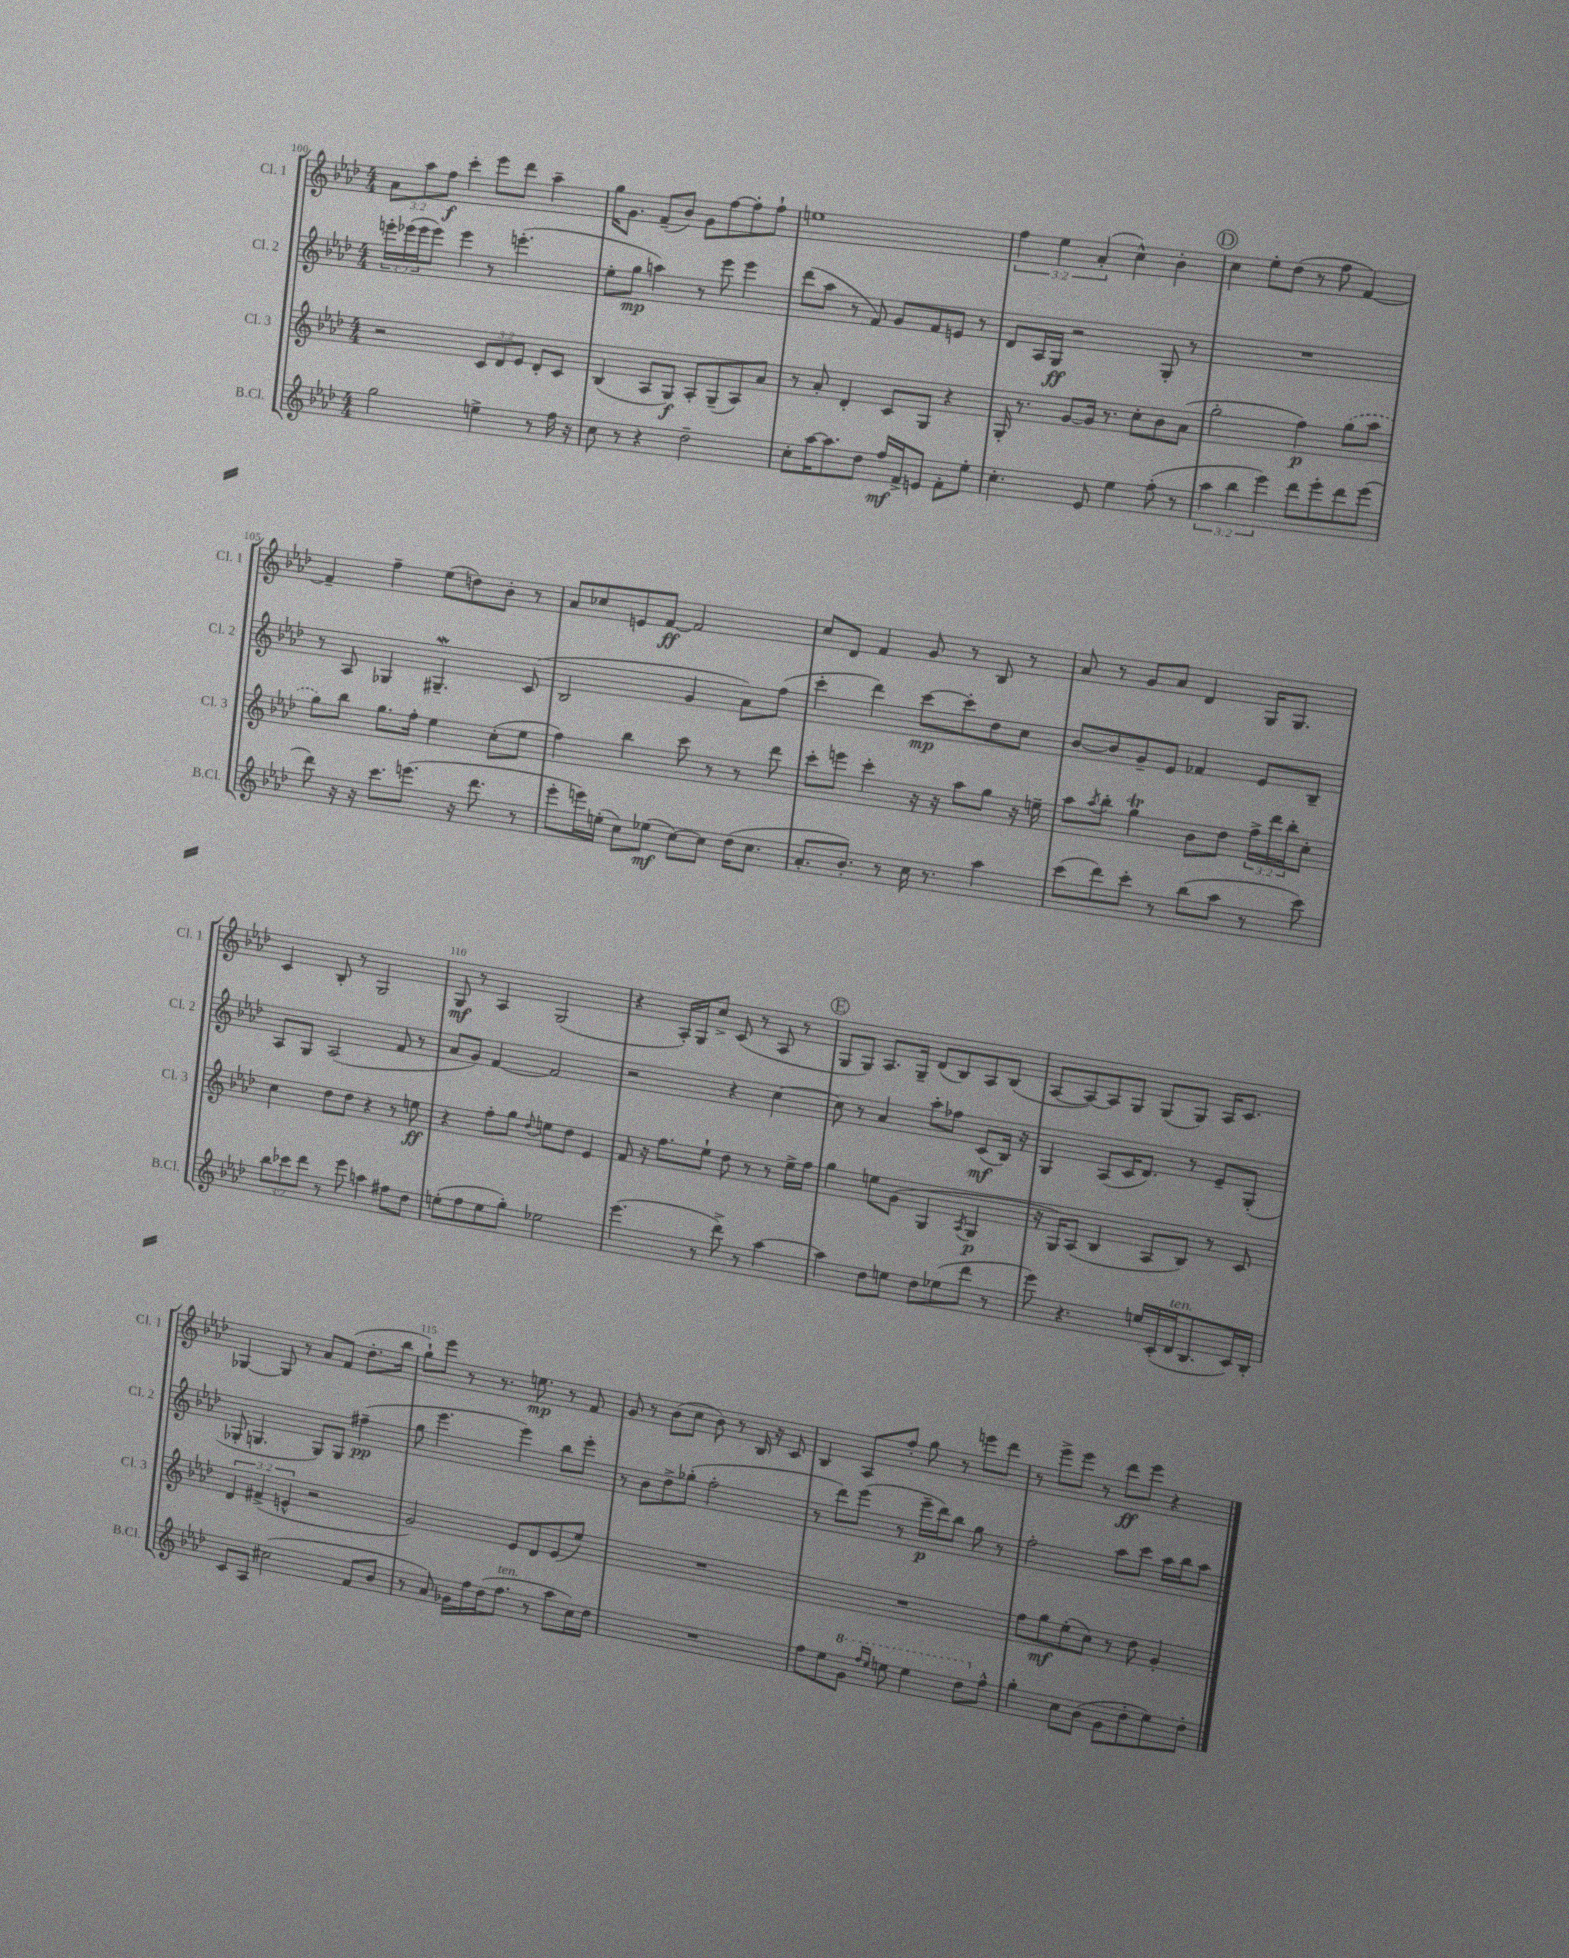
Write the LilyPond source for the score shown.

<<
\new StaffGroup <<
\new Staff = "s0" \with { instrumentName = "Cl. 1" shortInstrumentName = "Cl. 1" } {
    \clef treble \key aes \major \numericTimeSignature \time 4/4 \override Staff.TupletNumber.text = #tuplet-number::calc-fraction-text
    \tuplet 3/2 { aes'8 aes''8 f''8\f } c'''4-. ees'''8 des'''8 aes''4-- |
    g''16 g'8. f'8--( bes'8) g'8 f''8~ f''8-. f''8-! |
    e''1 |
    \tuplet 3/2 { f''4 ees''4 aes'4-.( } c''4-^) bes'4-. |
    \mark \markup { \circle "D" } c''4 ees''8-. des''8( r8 f''8 f'4~) |
    f'4-- f''4-- ees''8( d''8) bes'8-. r8 |
    aes'8 ces''8 e'8 f'8~\ff f'2 |
    c''8 des'8 f'4 g'8 r8 bes8 r8 |
    aes'8 r8 g'8 aes'8 des'4 g16 g8. |
    c'4 bes8-. r8 g2 |
    g8\mf r8 aes4 g2( |
    r4 aes16-.) g16 c''8-> c'8( r8 aes8 r8 |
    \mark \markup { \circle "E" } g8 g8) aes8. g16-- des'8( bes8) aes8 bes8( |
    aes8~ aes8~) aes8 g8 g8( g8) aes16 c'8. |
    ges4~ ges8 r8 aes'8 f'8( des''8.-. bes''16 |
    g''8-!) ees'''8 r8 r8. e''8.\mp r8 f'8 |
    g'8 r8 bes'8( c''8 bes'8) r8 bes16 r16 c'8 |
    bes4 aes8 f''8-. g''8 r8 e'''8 des'''8 |
    r8 ees'''8-> ees'''8 r8 des'''8\ff ees'''8 r4 \bar "|." |
}
\new Staff = "s1" \with { instrumentName = "Cl. 2" shortInstrumentName = "Cl. 2" } {
    \clef treble \key aes \major \numericTimeSignature \time 4/4 \override Staff.TupletNumber.text = #tuplet-number::calc-fraction-text
    \tuplet 3/2 { e'''16-. ees'''16( ees'''16 } ees'''8) ees'''4 r8 e'''4.-.( |
    ees''8-. g''8\mp a''4) r8 ees'''8 ees'''4 |
    des'''8( aes''8 r8 f'8) g'8 f'8 e'8 r8 |
    des'8 aes16 g16\ff r2 g8-. r8 |
    \mark \markup { \circle "D" } R1 |
    r8 aes8 ges4 gis4.--\mordent c'8( |
    bes2 g'4 aes'8) f''8( |
    c'''4-. des'''4) c'''8~\mp c'''8-. des''8 c''8 |
    bes'8~ bes'8 g'8-- ees'8 fes'4 ees'8 bes8-- |
    aes8 g8 aes2( f'8 r8 |
    aes'8 g'8) f'4~ f'2 |
    r2 r4 c''4~ |
    \mark \markup { \circle "E" } c''8 r8 aes'4 aes''8-. fes''8 c'8\mf( bes16) r16 |
    g4 aes8( c'16 des'8.) r8 ees'8-- g8-.( |
    ges8-. g4. g8) g8 fis''4--\pp( |
    g''8 ees'''4. ees'''4) bes''8 ees'''8-. |
    r8 bes'8 des''8-> ges''8-.( f''2-. |
    r8 des'''8) ees'''8( r8 ees'''16--\p des'''16) bes''8 g''8 r8 |
    f''2-. aes''8 c'''8 aes''16 bes''16 aes''8 \bar "|." |
}
\new Staff = "s2" \with { instrumentName = "Cl. 3" shortInstrumentName = "Cl. 3" } {
    \clef treble \key aes \major \numericTimeSignature \time 4/4 \override Staff.TupletNumber.text = #tuplet-number::calc-fraction-text
    r2 \tuplet 3/2 { c'8 des'8 ees'8 } des'8-. c'8 |
    bes4( aes8 g8\f) aes8-. g8--( aes8) aes'8 |
    r8 aes'8-. des'4-. c'8 g8 r4 |
    g16-. r8. g'8~ g'16 r8. c''8-. bes'8 aes'8( |
    \mark \markup { \circle "D" } g''2-. f''4\p) \once \slurDashed g''8( aes''8 |
    g''8) bes''8 g''8. f''16-. ees''4 c''8-.( ees''8 |
    f''4) bes''4 c'''8 r8 r8 des'''8 |
    c'''8-. e'''8 c'''4-. r16 r16 aes''8 g''8 r16 e''16-- |
    aes''8 \acciaccatura { aes''8 } bes''8-. g''4\trill bes'8 des''8 \tuplet 3/2 { f''16-> des'''16 bes''16-. } c''8-. |
    c''4 des''8 des''8 r4 r8 e''8\ff |
    r4 f''8-. g''8 \appoggiatura { des''8 } e''8 des''8 ees'4 |
    f'8 r16 f''8. ees''8-! des''8 r8 r8 ees''16-> f''16 |
    \mark \markup { \circle "E" } g''4 e''8 g'8( g4 \acciaccatura { aes8 } g4\p |
    r16 g16) aes8( bes4 aes8 bes8) r8 c'8 |
    \tuplet 3/2 { des'4 fis'4->( e'4-^ } r2 |
    g'2) ees'8 des'8 ees'8( ees''8) |
    R1 |
    R1 |
    f''8 g''8\mf ees''8-.( c''8) r8 des''8 g'4-. \bar "|." |
}
\new Staff = "s3" \with { instrumentName = "B.Cl." shortInstrumentName = "B.Cl." } {
    \clef treble \key aes \major \numericTimeSignature \time 4/4 \override Staff.TupletNumber.text = #tuplet-number::calc-fraction-text
    g''2 e''4-> r8 f''16 r16 |
    c''8 r8 r4 des''2-- |
    c''8-. aes''16~ aes''8. des''8 f''16\mf f'16-> e'8 f'8-. ees''8-. |
    c''4.-. ees'8 ees''4 f''8-.( r8 |
    \mark \markup { \circle "D" } \tuplet 3/2 { aes''4 bes''4 ees'''4) } des'''8 ees'''8-. des'''8 ees'''8( |
    des'''8) r16 r16 c'''8. e'''8.( r16 des'''8. r8 |
    ees'''8-. e'''16) e''16-.( c''8) ees''8\mf( c''8~) c''8 des''16( c''8. |
    aes'8.-. bes'8.-.) r8 c''16 r8. aes''4 |
    c'''8( des'''8) c'''8-. r8 bes''8( aes''8 r8 c'''8) |
    \tuplet 3/2 { bes''8 ces'''8 des'''8 } r8 ees'''8 a''4 fis''8 des''8 |
    e''8-.( f''8 e''8 g''8-.) ees''2 |
    ees'''4.( r8 des'''8->) r8 aes''4~ |
    \mark \markup { \circle "E" } aes''4 des''8 e''8 des''8 ees''8( des'''8 r8 |
    ees'''8) r4. e''16 c'16-.( des'16^\markup { \italic "ten." } bes8. c'16) bes16-. |
    c'8 aes8 cis''2( f'8 bes'8 |
    r8 aes'8) ges'16 f''16 des''16( f''8.^\markup { \italic "ten." } r8 aes''8 c''16) des''16 |
    R1 |
    f''8 ees''8 \ottava #1 g''8 \grace { f'''16 ees'''16 } e'''8 e'''4 des'''8 \ottava #0 f''8-^ |
    g''4-. c''8 bes'8( g'8 des''8-. ees''8) des''8-. \bar "|." |
}
>>
>>
\layout { \context { \Score currentBarNumber = #100 \override BarNumber.break-visibility = ##(#f #t #t) barNumberVisibility = #(every-nth-bar-number-visible 5) } }
